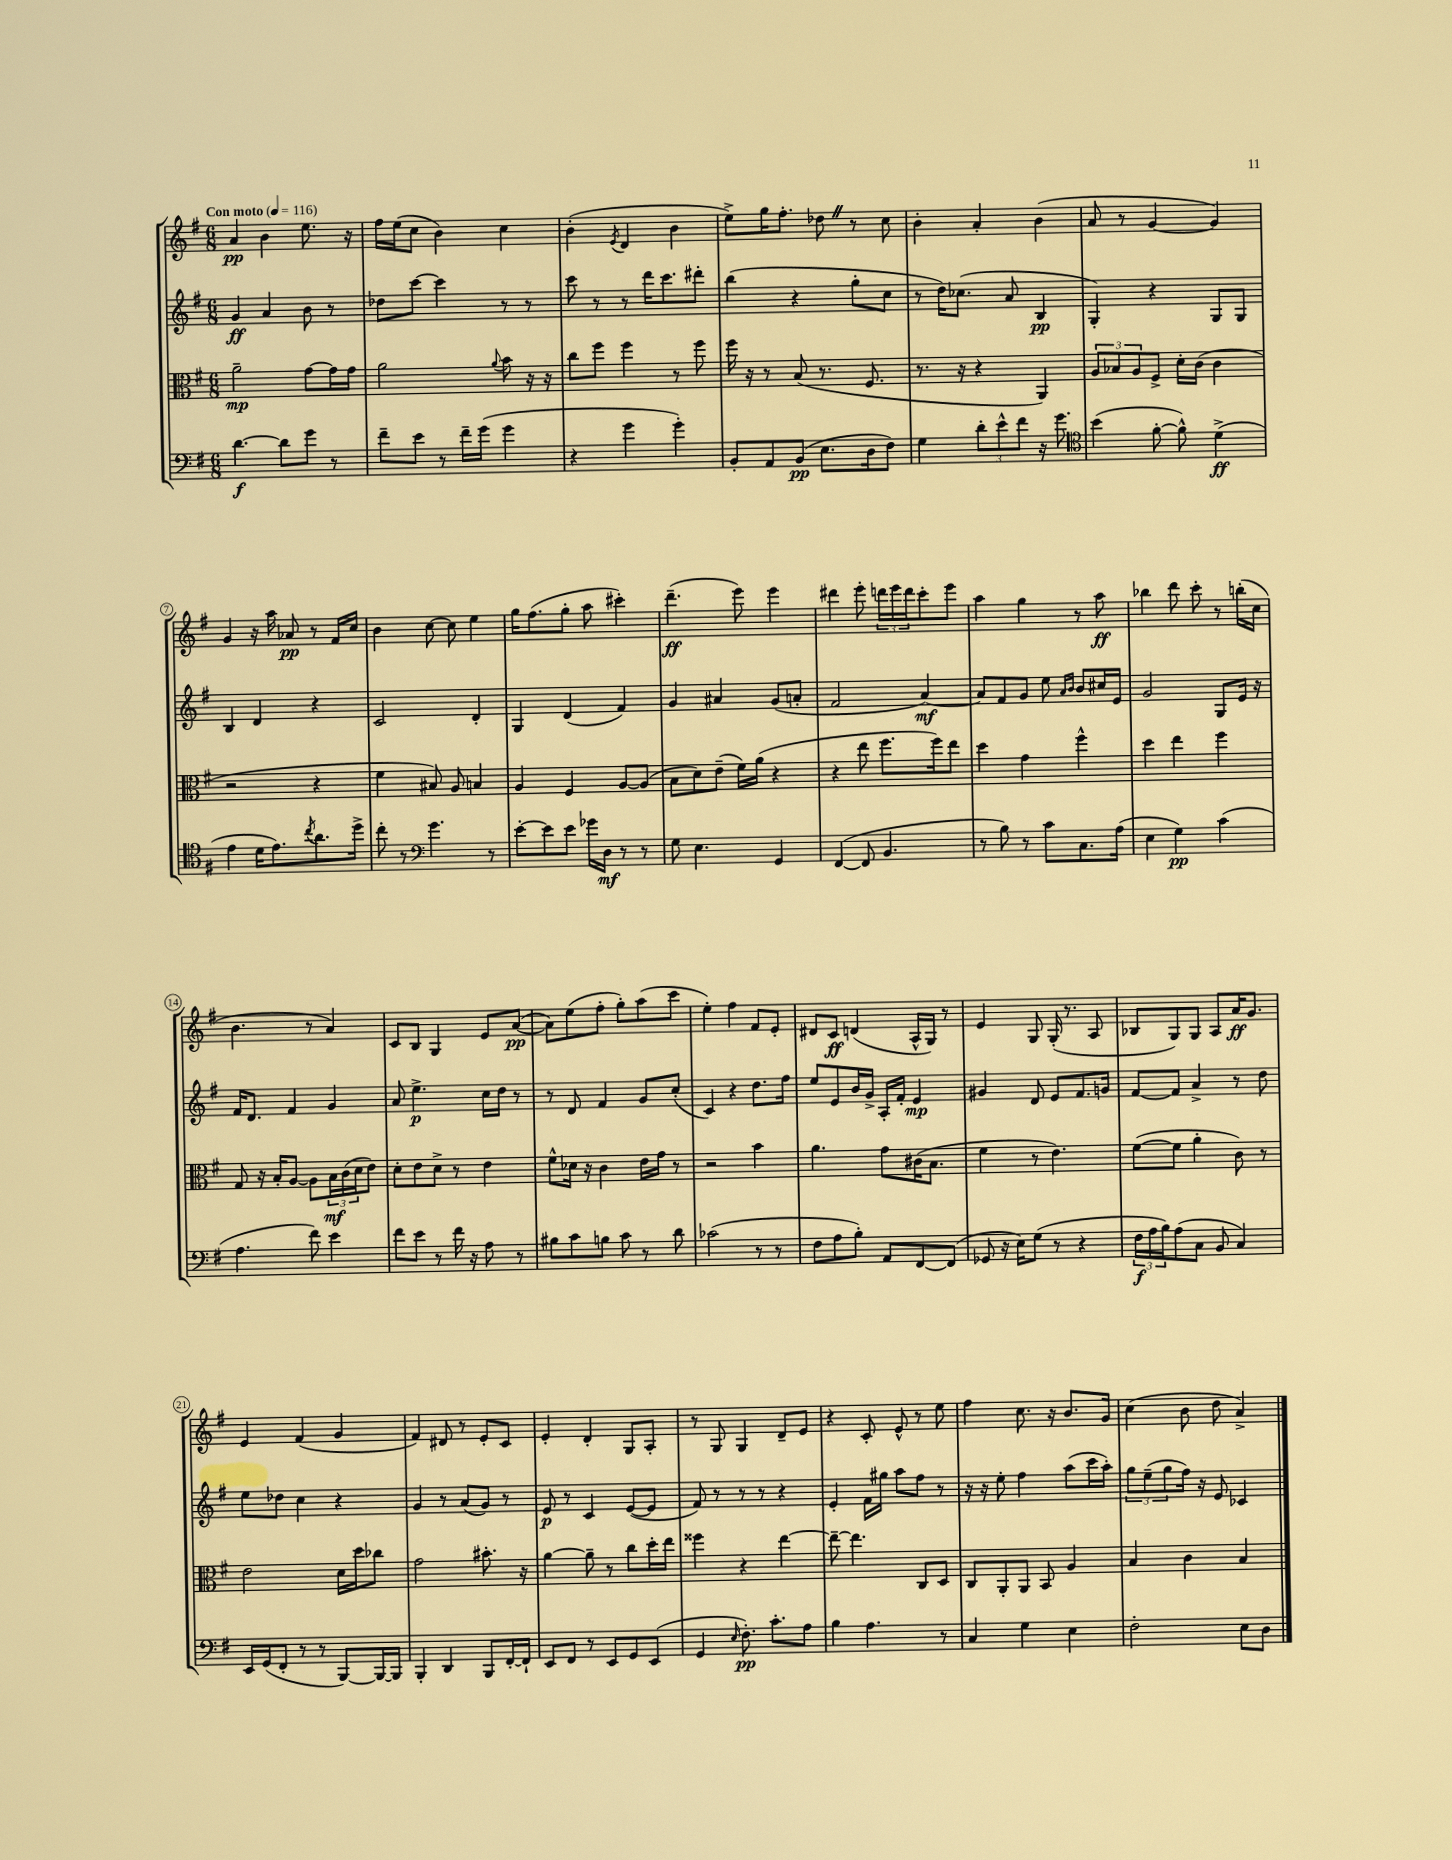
<<
\new StaffGroup <<
\new Staff = "s0" {
    \clef treble \key g \major \numericTimeSignature \time 6/8 \tempo "Con moto" 4 = 116
    a'4\pp b'4 e''8. r16 |
    fis''16 e''16( c''8 b'4) c''4 |
    b'4-.( \acciaccatura { e'8 } d'4 b'4 |
    e''8->) g''16 fis''8.-. des''8 \once \override BreathingSign.text = \markup { \musicglyph "scripts.caesura.straight" } \breathe r8 c''8 |
    b'4-. a'4-. b'4( |
    a'8 r8 g'4~ g'4) |
    g'4 r16 a''16 aes'8\pp r8 fis'16 c''16 |
    b'4 c''8~ c''8 e''4 |
    g''16 fis''8.( g''8-. a''8 cis'''4-.) |
    d'''4.--\ff( e'''8) e'''4 |
    dis'''4 e'''8-. \tuplet 3/2 { d'''16 e'''16 d'''16 } c'''8-. e'''8 |
    a''4 g''4 r8 a''8\ff |
    bes''4 d'''8 c'''8-. r8 b''16-.( c''16 |
    b'4. r8 a'4) |
    c'8 b8 g4 e'8 a'8~\pp( |
    a'8) e''8( fis''8-. g''8-.) a''8( c'''8 |
    e''4-.) fis''4 fis'8 e'8-. |
    dis'8 c'8\ff d'4( a16-^ g16) r8 |
    e'4 g8 g16-.( r8. a8 |
    bes8 g8) g8 a8 a'16\ff g'8. |
    e'4 fis'4( g'4 |
    fis'4) dis'8 r8 e'8-. c'8 |
    e'4-. d'4-. g8 a8-. |
    r8 g8 g4 d'8-- e'8 |
    r4 c'8-. e'8-^ r8 e''8 |
    fis''4 c''8. r16 b'8. g'16 |
    c''4( b'8 d''8 a'4->) \bar "|." |
}
\new Staff = "s1" {
    \clef treble \key g \major \numericTimeSignature \time 6/8
    g'4\ff a'4 b'8 r8 |
    des''8 c'''8~ c'''4 r8 r8 |
    c'''8 r8 r8 d'''16 c'''8. dis'''8-. |
    b''4( r4 g''8-. c''8 |
    r8 d''16) ces''8.( a'8 b4\pp |
    g4-.) r4 g8 g8 |
    b4 d'4 r4 |
    c'2 d'4-. |
    g4 d'4( fis'4) |
    g'4 ais'4 g'8( a'8-. |
    fis'2 a'4~\mf) |
    a'8 fis'8 g'8 e''8 \grace { a'16 b'16 } b'8 cis''16 e'16 |
    g'2 g8 e'16 r16 |
    fis'16 d'8. fis'4 g'4 |
    a'8 e''4.->\p c''16 d''16 r8 |
    r8 d'8 fis'4 g'8 c''8-.( |
    c'4) r4 d''8. fis''16 |
    e''8 e'8 b'16 g'16-> a16-. fis'16-. e'4\mp |
    gis'4 d'8 e'8 fis'8. g'16 |
    fis'8~ fis'8 a'4-> r8 d''8 |
    e''8 des''8 c''4 r4 |
    g'4 r8 a'8( g'8) r8 |
    e'8\p r8 c'4 e'8~( e'8 |
    fis'8) r8 r8 r8 r4 |
    e'4-. fis'16 gis''16 a''8 fis''8 r8 |
    r16 r16 e''8-. fis''4 a''8( c'''16 a''16-.) |
    \tuplet 3/2 { g''8 e''8--( g''8 } fis''16) r16 e'8 ces'4 \bar "|." |
}
\new Staff = "s2" {
    \clef alto \key g \major \numericTimeSignature \time 6/8
    a'2--\mp g'8~ g'16 g'16 |
    a'2 \appoggiatura { a'8 } b'8 r16 r16 |
    c''8 fis''8 fis''4 r8 fis''8 |
    fis''16 r16 r8 b8( r8. fis8. |
    r8. r16 r4 a,4) |
    \tuplet 3/2 { a8 bes8 a8 } fis8-> d'16-. c'16( c'4 |
    r2 r4 |
    fis'4 bis8) a8 b4 |
    a4 fis4 a8~ a8( |
    b8 d'8) e'8--( fis'16) a'16( r4 |
    r4 e''8 fis''8. fis''16) e''8 |
    d''4 g'4 fis''4-^ |
    d''4 e''4 fis''4 |
    g8 r16 b16-. a8~ a8 \tuplet 3/2 { b16\mf c'16( d'16 } e'8) |
    d'8-. e'8 d'8-> r8 e'4 |
    fis'8-^ des'16 r16 c'4 e'16 g'16 r8 |
    r2 b'4 |
    a'4. g'8 cis'16( b8. |
    fis'4 r8 e'4.) |
    fis'8~( fis'8 a'4-. c'8) r8 |
    e'2 d'16 d''16 ces''8 |
    g'2 bis'8.-. r16 |
    a'4~ a'8-- r8 c''8 d''16-. e''16 |
    fisis''4 r4 e''4~ |
    e''8~-- e''4. c8 d8 |
    c8 a,8-. a,8 b,8 a4 |
    b4 c'4 b4 \bar "|." |
}
\new Staff = "s3" {
    \clef bass \key g \major \numericTimeSignature \time 6/8
    d'4.~\f d'8 g'8 r8 |
    fis'8-- e'8 r8 fis'16-- g'16( g'4 |
    r4 g'4 g'4-.) |
    b,8-. a,8 b,8\pp( e8. d16 fis8) |
    g4 \tuplet 3/2 { d'8-. e'8-^ fis'8 } r16 g'8. |
    \clef tenor b'4( fis'8~-. fis'8-^) d'4->\ff( |
    e'4 d'16 e'8.) \acciaccatura { c''8 } a'8. d''16-> |
    c''8-. r8 \clef bass g'4. r8 |
    e'8~-. e'8 e'8 ges'16 d16\mf r8 r8 |
    g8 e4. g,4 |
    fis,4~( fis,8 b,4. |
    r8 b8) r8 c'8 c8. a16( |
    e4 g4\pp) c'4( |
    a4. fis'8) e'4 |
    fis'8 e'8 r8 fis'16 r16 a8 r8 |
    bis8 c'8 b8 c'8 r8 d'8 |
    ces'2( r8 r8 |
    fis8 a8 b8-.) a,8 fis,8~ fis,8( |
    ges,8 r16 e16) g8( r8 r4 |
    \tuplet 3/2 { fis16\f a16 b16) } a8( c8 b,8 c4) |
    e,16 g,16( fis,8-. r8 r8 b,,8~) b,,16~ b,,16 |
    b,,4-. d,4 b,,8 fis,16~-. fis,16-! |
    e,8 fis,8 r8 e,8 g,8 e,8( |
    g,4 \grace { e16 } fis8.-.\pp) c'8.-. a8 |
    b4 a4. r8 |
    c4 g4 e4 |
    fis2-. e8 d8 \bar "|." |
}
>>
>>
\layout { \context { \Score \override BarNumber.stencil = #(make-stencil-circler 0.1 0.3 ly:text-interface::print) } }
